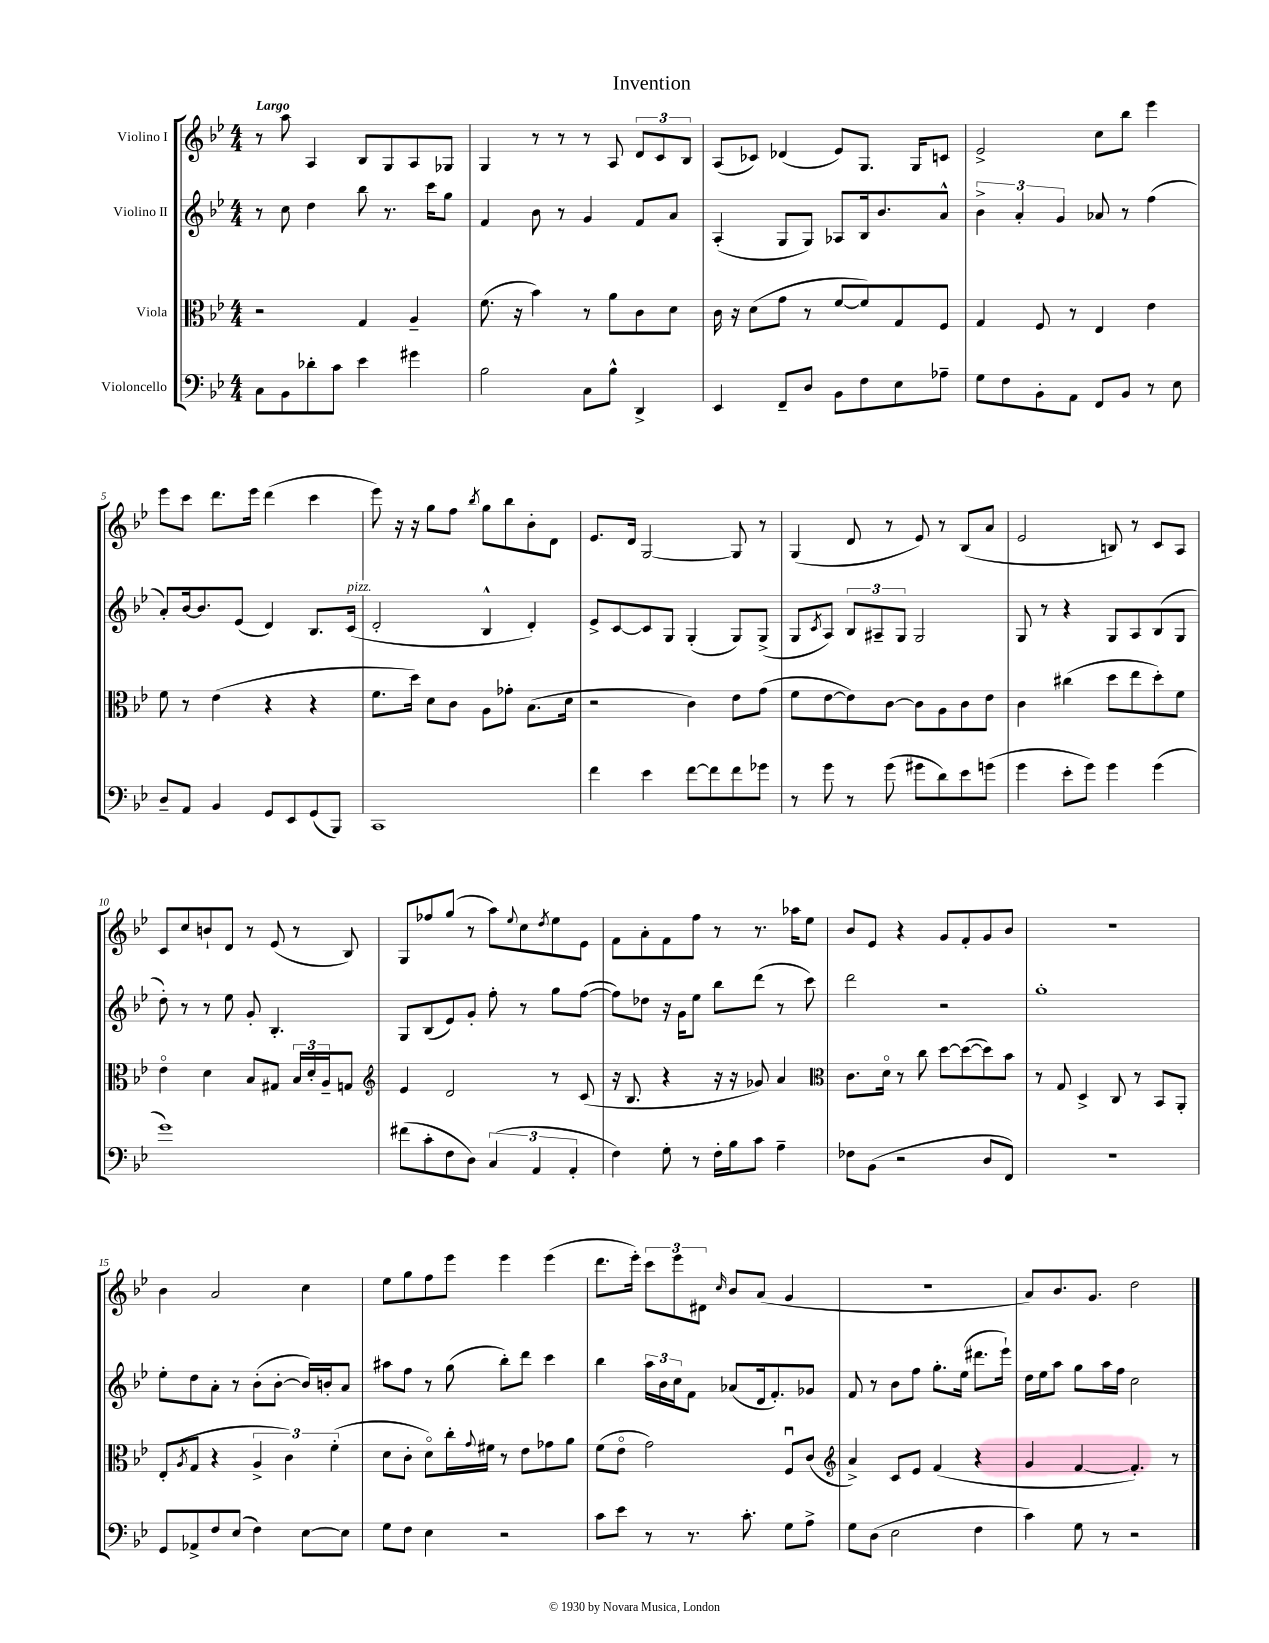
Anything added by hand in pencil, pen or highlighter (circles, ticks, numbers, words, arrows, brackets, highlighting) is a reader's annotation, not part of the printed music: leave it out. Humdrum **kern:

**kern	**kern	**kern	**kern
*staff4	*staff3	*staff2	*staff1
*clefF4	*clefC3	*clefG2	*clefG2
*k[b-e-]	*k[b-e-]	*k[b-e-]	*k[b-e-]
*M4/4	*M4/4	*M4/4	*M4/4
8C\L	2r	8r	8r
8BB-\	.	8cc\	8aa\
8d-'\	.	4dd\	4A/
8c\J	.	.	.
4e-\	4G/	8bb-\	8B-/L
.	.	8.r	8G/
4g#\	4A~/	.	8A/
.	.	16ccc\LK	.
.	.	8gg\J	8G-/J
=	=	=	=
2B-\	(8.f\	4f/	4G/
.	16r	.	.
.	4b-\)	8b-\	8r
.	.	8r	8r
8C\L	8r	4g/	8r
8B-^^\J	8a\L	.	8A/
4DD^/	8c\	8f/L	12d/L
.	.	.	12c/
.	8d\J	8a/J	.
.	.	.	12B-/J
=	=	=	=
4EE-/	16c\	(4A'/	(8A/L
.	16r	.	.
.	(8d\L	.	8c-/J)
8FF~/L	8g\J	8G/L	(4d-/
8D/J	8r	8G/J)	.
8BB-\L	[8f/L	8A-/L	8e-/L)
8F\	8f/])	16B-/k	8.G/J
.	.	8.b-/	.
8E-\	8G/	.	.
.	.	.	16G/LK
8A-~\J	8F/J	8a^^/J	8c/J
=	=	=	=
8G\L	4G/	6b-^\	2e-^/
8F\	.	.	.
.	.	6a'/	.
8BB-'\	8F/	.	.
.	.	6g/	.
8AA\J	8r	.	.
8FF/L	4E-/	8a-/	8cc\L
8BB-/J	.	8r	8bb-\J
8r	4e-\	(4ff\	4eee-\
8E-\	.	.	.
=	=	=	=
8D~/L	8f\	8a'/L)	8eee-\L
8AA/J	8r	[16b-/k	8ccc\J
.	.	8.b-/]	.
4BB-/	(4e-\	.	8.ddd\L
.	.	(8e-/J	.
.	.	.	16eee-\Jk
8GG/L	4r	4d/)	(4ddd\
8EE-/	.	.	.
(8GG/	4r	8.B-/L	4ccc\
8BBB-/J)	.	.	.
.	.	(16c/Jk	.
=	=	=	=
1CC	8.f\L	2d'/	8eee-\)
.	.	.	16r
.	16dd\Jk)	.	16r
.	8d\L	.	8gg\L
.	8c\J	.	8ff\J
.	.	.	8qbb-/
.	8A\L	4B-^^/	8gg\L
.	8g-'\J	.	8bb-\
.	(8.B-\L	4d'/)	8b-'\
.	.	.	8d\J
.	16d\Jk	.	.
=	=	=	=
4f\	2r	8e-^/L	8.e-/L
.	.	[8c/	.
.	.	.	16d/Jk
4e-\	.	8c/]	[2G/
.	.	8G/J	.
[8f\L	4c\)	(4G'/	.
8f\]	.	.	.
8f\	8e-\L	8G/L)	8G/]
8g-\J	(8g\J	(8G^/J	8r
=	=	=	=
8r	8f\L	8G/L	(4G/
.	.	8qc/	.
8g\	[8e-\	8A/J)	.
8r	8e-\])	12B-/L	8d/
.	.	12A#~/	.
(8g\	[8c\J	.	8r
.	.	12G/J	.
8g#\L	8c\]L	2G/	8e-/)
8d\)	8A\	.	8r
8e-\	8c\	.	(8B-/L
(8g\J	8e-\J	.	8a/J
=	=	=	=
4g\	4c\	8G/	2e-/
.	.	8r	.
8e-'\L	(4cc#\	4r	.
8g\J)	.	.	.
4g\	8dd\L	8G/L	8B/)
.	8ee-\	8A/	8r
(4g\	8dd'\)	(8B-/	8c/L
.	8f\J	8G/J	8A/J
=	=	=	=
1g)	4e-o\	8dd'\)	8c/L
.	.	8r	8cc/
.	4d\	8r	8b`/
.	.	8ee-\	8d/J
.	8B-/L	8g'/	8r
.	8G#/J	4.B-'/	(8e-/
.	24B-/LL	.	8r
.	24d'/	.	.
.	24A~/J	.	.
.	8G/J	.	8B-/)
=	=	=	=
*	*clefG2	*	*
(8f#\L	4e-/	8G/L	8G/L
8c'\	.	(8B-/	8ff-/
8F\	2d/	8e-/)	(8gg/J
8D\J)	.	8g'/J	8r
(6C/	.	8ff'\	8aa\L)
.	.	.	8qqee-/
.	.	8r	8cc\
6AA/	.	.	.
.	.	.	8qdd/
.	8r	8gg\L	8ee-\
6AA'/	.	.	.
.	(8c/	([8ff\J	8e-\J
=	=	=	=
4F\)	16r	8ff\]L)	8f\L
.	8.B-/	.	.
.	.	8dd-\J	8a'\
8G'\	4r	16r	8f\
.	.	16g\LK	.
8r	.	8ee-\J	8ff\J
16F'\LL	16r	8bb-\L	8r
16B-\J	16r	.	.
8c\J	8g-/)	(8ddd\J	8.r
4A~\	4a/	8r	.
.	.	.	16aa-\LK
.	.	8ccc\)	8ee-\J
=	=	=	=
*	*clefC3	*	*
8F-\L	8.c\L	2ddd\	8b-/L
(8BB-\J	.	.	8e-/J
.	16do\Jk	.	.
2r	8r	.	4r
.	8cc\	.	.
.	[8dd\L	2r	8g/L
.	(8dd\_	.	8f'/
8D/L	8dd\])	.	8g/
8FF/J)	8b-\J	.	8b-/J
=	=	=	=
1r	8r	1gg'	1r
.	8G/	.	.
.	4D^/	.	.
.	8C/	.	.
.	8r	.	.
.	8BB-/L	.	.
.	8AA'/J	.	.
=	=	=	=
8GG/L	(8E-'/L	8ee-'\L	4b-\
.	8qA/	.	.
8AA-^/	8G/J	8dd\	.
8F/	4r	8a'\J	2a/
(8E-/J	.	8r	.
4F\)	6A^/	(8b-'\L	.
.	.	[8b-'\J	.
.	6c\)	.	.
[8E-\L	.	16b-/]LL)	4cc\
.	.	16b'/J	.
.	(6f'\	.	.
8E-\]J	.	8a/J	.
=	=	=	=
8G\L	8d\L	8aa#\L	8ee-\L
8F\J	8c'\J	8ff\J	8gg\
4E-\	8do\L)	8r	8ff\
.	16cc'\L	(8gg\	8eee-\J
.	8qqg/	.	.
.	16f#\JJ	.	.
2r	8r	8bb-'\L)	4eee-\
.	8e-\L	8ddd\J	.
.	8g-\	4ccc\	(4eee-\
.	8a\J	.	.
=	=	=	=
8c\L	(8f\L	4bb-\	8.ddd\L
8e-\J	8e-o\J	.	.
.	.	.	16eee-'\Jk)
8r	2g\)	24aa\LL	12ccc\L
.	.	24b-\	.
.	.	24cc\J	12eee-\
8.r	.	8f\J	.
.	.	.	12d#\J
.	.	.	16qqcc/
.	.	(8a-/L	8b-/L
8.c'\	.	.	.
.	.	16d/k	(8a/J
.	.	8.f'/)	.
8G\L	8Fu/L	.	4g/
8A^\J	(8c/J	8g-/J	.
=	=	=	=
*	*clefG2	*	*
8G\L	4a^/)	8f/	1r
(8D\J	.	8r	.
2E-\	8c/L	8b-\L	.
.	8e-/J	8ff\J	.
.	(4f/	8.gg'\L	.
.	.	(16ee-\Jk	.
4F\	4r	8.ddd#\L	.
.	.	16eee-`\Jk)	.
=	=	=	=
4c\)	4g/	16dd\LL	8a/L)
.	.	16ee-\J	.
.	.	8aa\J	8.b-/
8G\	[4f/	8gg\L	.
.	.	.	8.g/J
8r	.	16aa\L	.
.	.	16ff\JJ	.
2r	4.f'/])	2cc\	2dd\
.	8r	.	.
==	==	==	==
*-	*-	*-	*-
